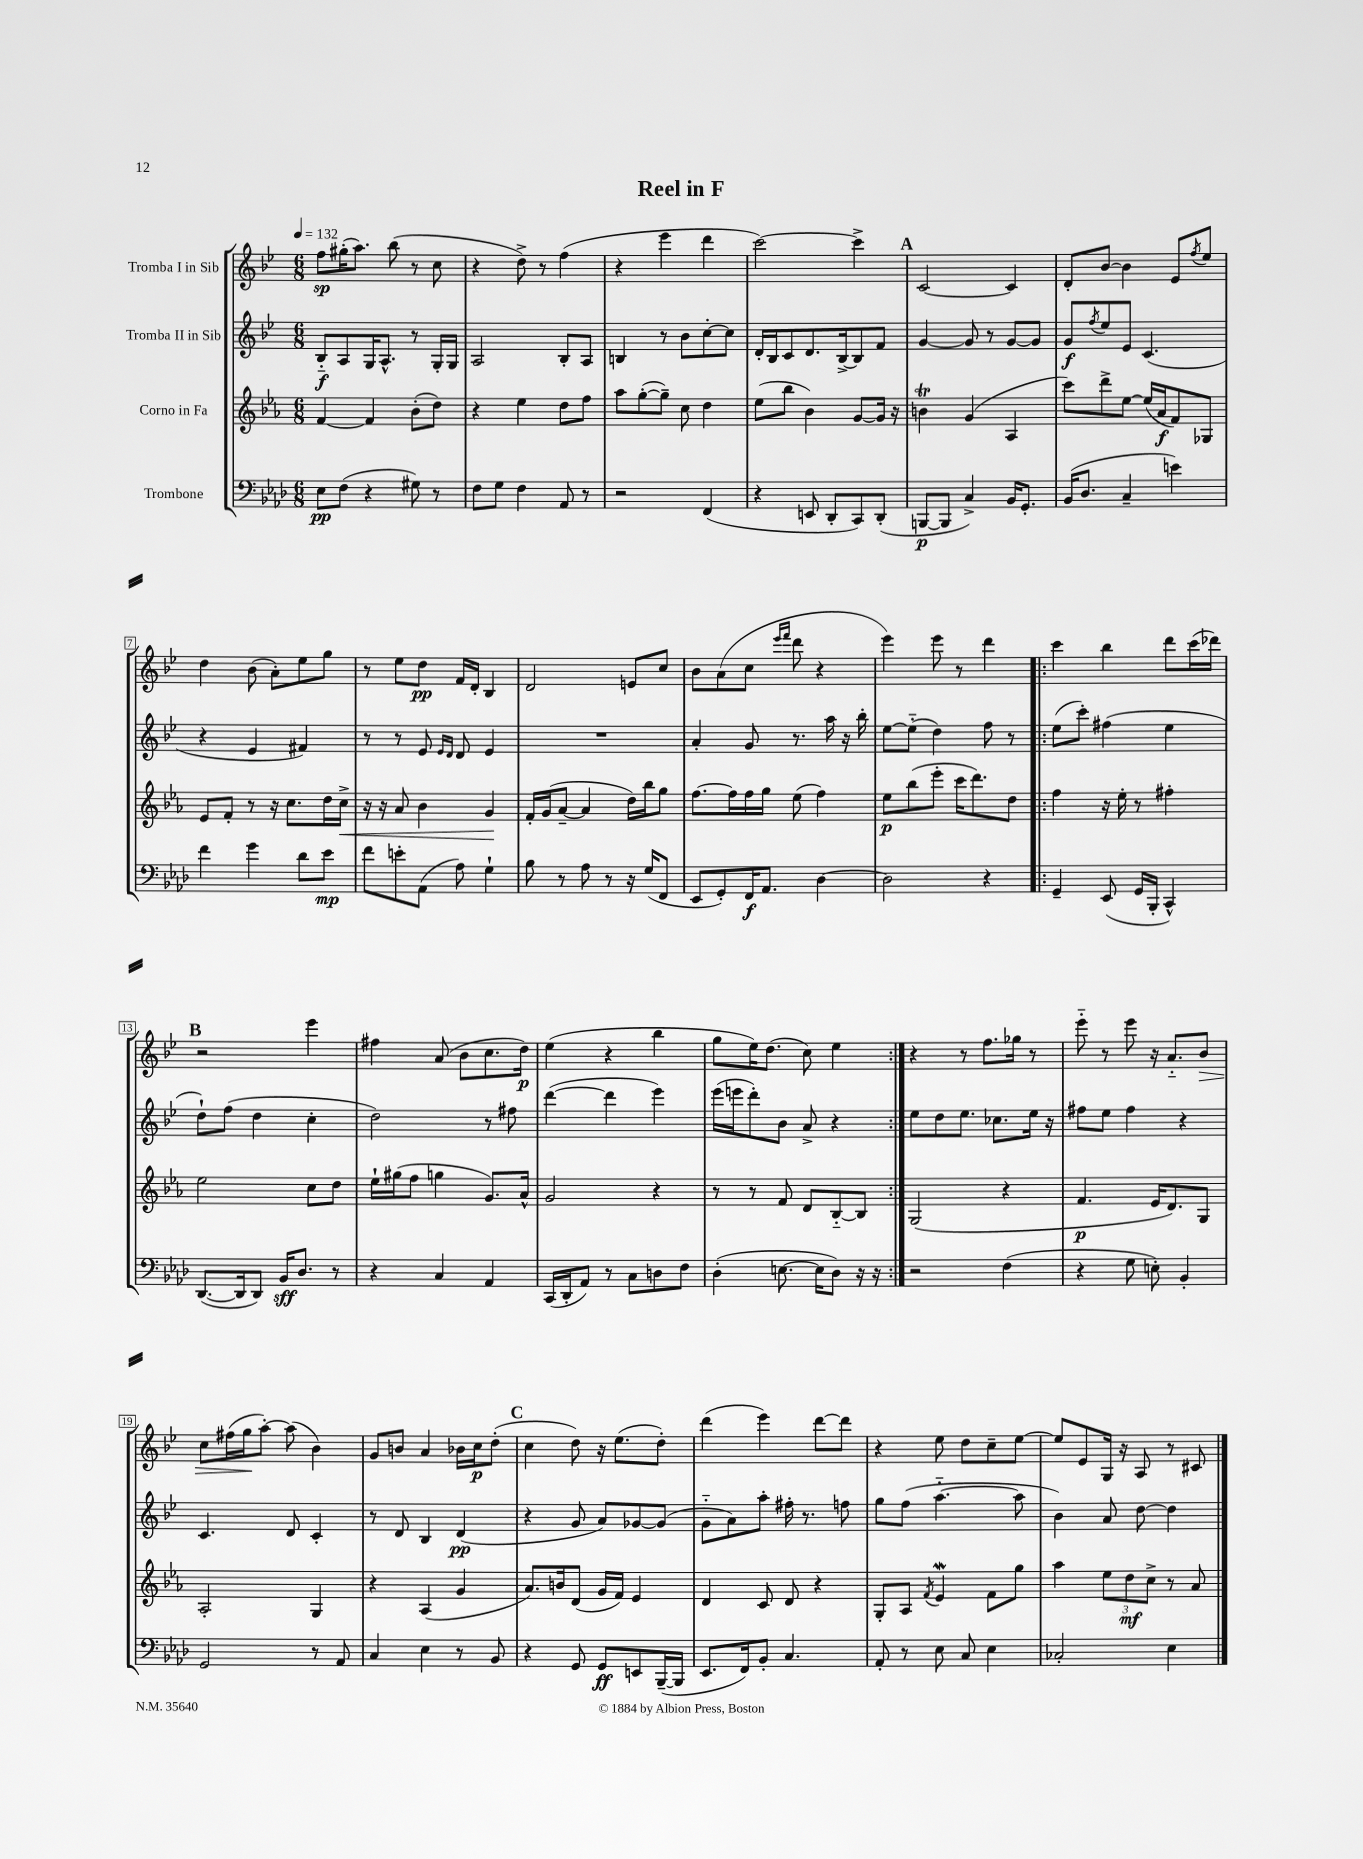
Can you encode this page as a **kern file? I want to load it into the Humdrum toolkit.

**kern	**kern	**kern	**kern
*staff4	*staff3	*staff2	*staff1
*clefF4	*clefG2	*clefG2	*clefG2
*k[b-e-a-d-]	*k[b-e-a-]	*k[b-e-]	*k[b-e-]
*M6/8	*M6/8	*M6/8	*M6/8
*MM132	*MM132	*MM132	*MM132
8E-\L	[4f/	8B-'~/L	8ff\L
(8F\J	.	8A/	(16gg#'\K
.	.	.	8.aa\J)
4r	4f/]	16G/K	.
.	.	8.A^^/J	.
.	.	.	(8bb-\
8G#\)	(8b-'\L	8r	8r
8r	8dd\J)	16G'/LL	8cc\
.	.	16G/JJ	.
=	=	=	=
8F\L	4r	2A/	4r
8G\J	.	.	.
4F\	4ee-\	.	8dd^\)
.	.	.	8r
8AA-/	8dd\L	8B-'/L	(4ff\
8r	8ff\J	8A/J	.
=	=	=	=
2r	8aa-\L	4B/	4r
.	([8gg'\	.	.
.	8gg~\]J)	8r	4eee-\
.	8cc\	8b-\L	.
(4FF/	4dd\	[8cc'\	4ddd\
.	.	8cc\]J	.
=	=	=	=
4r	(8ee-\L	16d'/LL	[2ccc\)
.	.	16B-/J	.
.	8bb-\J	8c/	.
8EE/	4b-\)	8.d/	.
8DD-'/L	.	.	.
.	.	[16B-^/k	.
8CC/)	[8g/L	8B-/]	4ccc^\]
(8DD-'/J	16g/]Jk	8f/J	.
.	16r	.	.
=	=	=	=
[8BBB/L	4b\	[4g/	[2c/
8BBB/]J	.	.	.
4C^/)	(4g/	8g/]	.
.	.	8r	.
16BB-/LK	4A-/	[8g/L	4c/]
8.GG'/J	.	.	.
.	.	8g/]J	.
=	=	=	=
(16BB-/LK	8ccc\L)	8g/L	8d'/L
8.D-/J	.	.	.
.	.	8qff/	.
.	8ddd^\	8ee-/	[8b-/J
4C~/	[8ee-\J	8e-/J	4b-\]
.	(16ee-/]LL	(4.c/	.
.	16a-/J	.	.
4e\)	8f/)	.	8e-/L
.	.	.	8qff/
.	8G-/J	.	8ee-/J
=	=	=	=
4f\	8e-/L	4r	4dd\
.	8f'/J	.	.
4g\	8r	4e-/	(8b-\
.	16r	.	8a'\L)
.	8.cc\L	.	.
8d-\L	.	4f#/)	8ee-\
8e-\J	16dd\L	.	8gg\J
.	16cc^\JJ	.	.
=	=	=	=
8f\L	16r	8r	8r
.	16r	.	.
8e'\	8a-/	8r	8ee-\L
(8AA-\J	4b-\	8e-/	8dd\J
.	.	16qqe-/LL	.
.	.	16qqd/JJ	.
8A-\)	.	8d/	16f/LL
.	.	.	16d'/JJ
4G`\	4g/	4e-/	4B-/
=	=	=	=
8B-\	16f'/LL	2.r	2d/
.	(16g/J	.	.
8r	[8a-~/J	.	.
8A-\	4a-/]	.	.
8r	.	.	.
16r	16dd\LL)	.	8e/L
(16G/LK	16bb-\J	.	.
8FF/J	8gg\J	.	8cc/J
=	=	=	=
8EE-/L	[8.ff\L	4a'/	8b-\L
8GG'/)	.	.	(8a\
.	16ff\]L	.	.
16FF/K	16ff\	8g/	8cc\J
8.AA-/J	16gg\JJ	.	.
.	.	.	16qqeee-/LL
.	.	.	16qqfff/JJ
.	(8ee-\	8.r	8ddd\
[4D-\	4ff\)	.	4r
.	.	16aa\	.
.	.	16r	.
.	.	16bb-'\	.
=	=	=	=
2D-\]	8ee-\L	[8ee-\L	4eee-\)
.	(8bb-\	(8ee-'~\]J	.
.	8eee-'\J	4dd\)	8eee-\
.	16ccc\LK	.	8r
.	8.ddd\)	.	.
4r	.	8ff\	4ddd\
.	8dd\J	8r	.
=!|:	=!|:	=!|:	=!|:
4GG~/	4ff\	(8ee-\L	4ccc\
.	.	8ccc'\J)	.
(8EE-/	16r	(4ff#\	4bb-\
.	16ee-'\	.	.
16GG/LL	8r	.	.
16BBB-'/JJ	.	.	.
4CC^^/)	4ff#'\	4ee-\	8ddd\L
.	.	.	(16ccc\L
.	.	.	16ddd-\JJ)
=	=	=	=
([8.DD-/L	2ee-\	8dd`\L)	2r
.	.	(8ff\J	.
16DD-/]k	.	.	.
8DD-/J)	.	4dd\	.
16BB-/LK	.	.	.
8.D-/J	.	.	.
.	8cc\L	4cc'\	4eee-\
8r	8dd\J	.	.
=	=	=	=
4r	16ee-`\LL	2dd\)	4ff#\
.	(16gg#\J	.	.
.	8ff\J	.	.
4C/	4gg\	.	(8a/
.	.	.	8b-\L
4AA-/	8.g/L)	8r	8.cc\
.	.	8ff#\	.
.	16a-^^/Jk	.	16dd\Jk)
=	=	=	=
(16CC/LL	2g/	([4ddd\	(4ee-\
16DD-'/J	.	.	.
8AA-/J)	.	.	.
8r	.	4ddd\]	4r
8C\L	.	.	.
8D\	4r	4eee-\)	4bb-\
8F\J	.	.	.
=	=	=	=
(4D-'\	8r	(16eee-\LL	8gg\L
.	.	16eee\J	.
.	8r	8ddd'\)	16ee-\K)
.	.	.	(8.dd\J
[8.E\	8f/	8b-\J	.
.	8d/L	8a^/	8cc\)
16E\]LK	.	.	.
8D-\J)	[8B-'~/	4r	4ee-\
16r	8B-/]J	.	.
16r	.	.	.
=:|!	=:|!	=:|!	=:|!
2r	(2G/	8ee-\L	4r
.	.	8dd\	.
.	.	8.ee-\J	8r
.	.	.	8.ff\L
.	.	8.cc-\L	.
(4F\	4r	.	.
.	.	.	16gg-\Jk
.	.	16ee-\Jk	8r
.	.	16r	.
=	=	=	=
4r	4.f/	8ff#\L	8eee-'~\
.	.	8ee-\J	8r
8G\	.	4ff#\	8eee-\
8E'\)	16e-/LK	.	16r
.	8.d/)	.	8.a'~/L
4BB-'/	.	4r	.
.	8G/J	.	8b-/J
=	=	=	=
2GG/	2A-'/	4.c/	8cc\L
.	.	.	(16ff#\L
.	.	.	16gg\J
.	.	.	[8aa'\J)
.	.	8d/	(8aa\]
8r	4G/	4c'/	4b-\)
8AA-/	.	.	.
=	=	=	=
4C/	4r	8r	8g/L
.	.	8d/	8b/J
4E-\	(4A-/	4B-/	4a/
8r	4g/	(4d/	16b-\LL
.	.	.	16cc\J
8BB-/	.	.	(8dd'\J
=	=	=	=
4r	8.a-/L)	4r	4cc\
.	16b/k	.	.
8GG/	(8d/J	8g/	8dd\)
8GG/L	16g/LL	8a/L)	16r
.	16f/JJ)	.	(8.ee-\L
8EE/	4e-/	[8g-/	.
([16BBB-~/L	.	(8g-/]J	8dd'\J)
16BBB-/]JJ	.	.	.
=	=	=	=
8.EE-/L	4d/	8g'~\L	(4ddd\
.	.	8a\)	.
16FF/k)	.	.	.
8BB-'/J	8c/	8aa'\J	4eee-\)
4.C/	8d/	16ff#'\	.
.	.	8.r	.
.	4r	.	[8ddd\L
.	.	8ff\	8ddd\]J
=	=	=	=
8AA-'/	8G'/L	8gg\L	4r
8r	8A-/J	(8ff\J	.
.	8qf/	.	.
8E-\	4e-/	[4.aa'~\	8ee-\
8C/	.	.	8dd\L
4E-\	8f\L	.	8cc~\
.	8gg\J	8aa\]	[8ee-\J
=	=	=	=
2C-'/	4aa-\	4b-\)	8ee-/]L
.	.	.	8e-/
.	12ee-\L	8a/	16G/Jk
.	.	.	16r
.	12dd\	.	.
.	.	[8dd\	8A/
.	12cc^\J	.	.
4E-\	8r	4dd\]	8r
.	8a-/	.	8c#/
==	==	==	==
*-	*-	*-	*-
